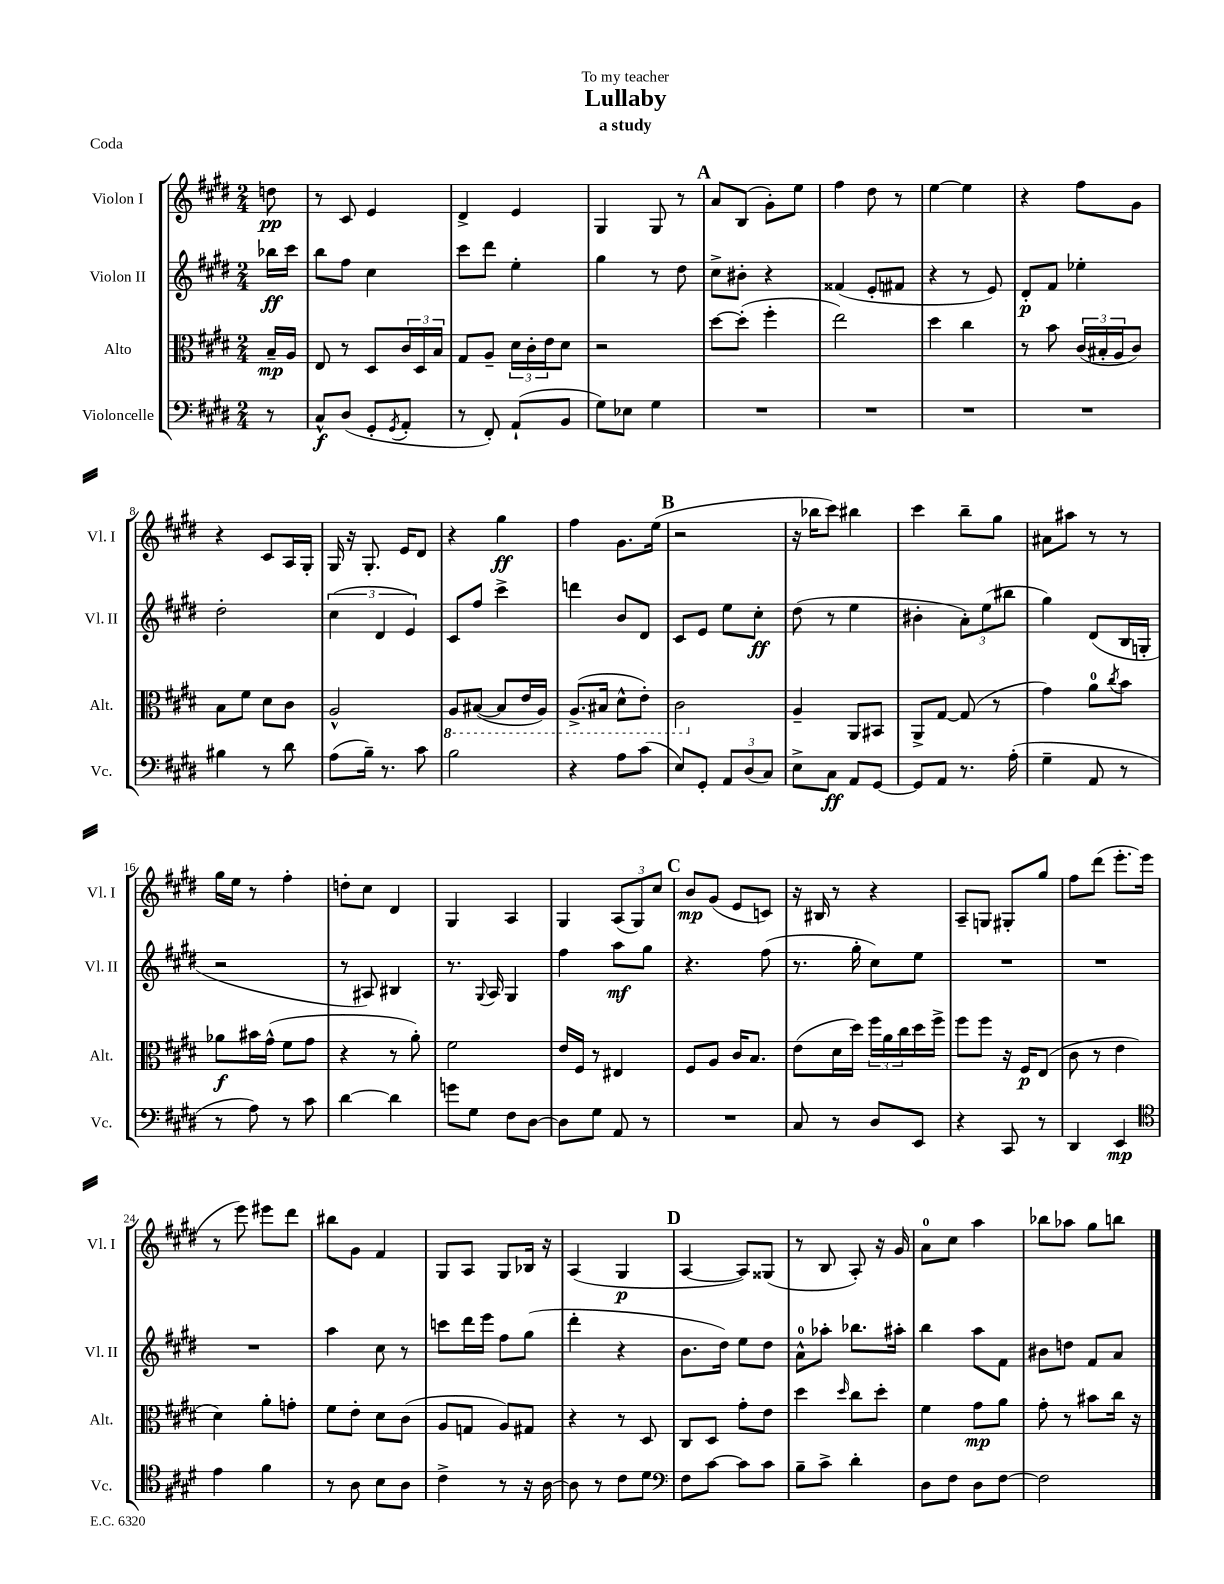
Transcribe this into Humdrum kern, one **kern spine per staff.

**kern	**dynam	**kern	**dynam	**kern	**dynam	**kern	**dynam
*part4	*part4	*part3	*part3	*part2	*part2	*part1	*part1
*staff4	*staff4	*staff3	*staff3	*staff2	*staff2	*staff1	*staff1
*I"Violoncelle	*	*I"Alto	*	*I"Violon II	*	*I"Violon I	*
*I'Vc.	*	*I'Alt.	*	*I'Vl. II	*	*I'Vl. I	*
*clefF4	*	*clefC3	*	*clefG2	*	*clefG2	*
*k[f#c#g#d#]	*	*k[f#c#g#d#]	*	*k[f#c#g#d#]	*	*k[f#c#g#d#]	*
*M2/4	*	*M2/4	*	*M2/4	*	*M2/4	*
=	=	=	=	=	=	=	=
8r	.	16B~/LL	mp	16bb-X\LL	ff	8ddn\	pp
.	.	16A/JJ	.	16ccc#\JJ	.	.	.
=1	=1	=1	=1	=1	=1	=1	=1
8C#^^/L	f	8E/	.	8bb\L	.	8r	.
(8D#/J	.	8r	.	8ff#\J	.	8c#/	.
8GG#'/L	.	8D#/L	.	4cc#\	.	4e/	.
8qGG#/	.	.	.	.	.	.	.
8AA'/J	.	24c#/L	.	.	.	.	.
.	.	24D#/	.	.	.	.	.
.	.	24B/JJ	.	.	.	.	.
=2	=2	=2	=2	=2	=2	=2	=2
8r	.	8G#/L	.	8ccc#\L	.	4d#^/	.
8FF#'/)	.	8A~/J	.	8ddd#\J	.	.	.
(8AA`/L	.	24d#\LL	.	4ee'\	.	4e/	.
.	.	24c#'\	.	.	.	.	.
.	.	24e\J	.	.	.	.	.
8BB/J	.	8d#\J	.	.	.	.	.
=3	=3	=3	=3	=3	=3	=3	=3
8G#\L)	.	2r	.	4gg#\	.	4G#/	.
8E-X\J	.	.	.	.	.	.	.
4G#\	.	.	.	8r	.	8G#/	.
.	.	.	.	8dd#\	.	8r	.
!!LO:REH:place=s1:t=A
=4	=4	=4	=4	=4	=4	=4	=4
2r	.	[8dd#\L	.	8cc#^\L	.	8a/L	.
.	.	(8dd#'\J]	.	8b#X'\J	.	(8B/J	.
.	.	4ff#'\	.	4r	.	8g#'\L)	.
.	.	.	.	.	.	8ee\J	.
=5	=5	=5	=5	=5	=5	=5	=5
2r	.	2ee\)	.	(4f##X/	.	4ff#\	.
.	.	.	.	8e'/L	.	8dd#\	.
.	.	.	.	8f#X/J	.	8r	.
=6	=6	=6	=6	=6	=6	=6	=6
2r	.	4dd#\	.	4r	.	[4ee\	.
.	.	4cc#\	.	8r	.	4ee\]	.
.	.	.	.	8e/)	.	.	.
=7	=7	=7	=7	=7	=7	=7	=7
2r	.	8r	.	8d#'/L	p	4r	.
.	.	8b\	.	8f#/J	.	.	.
.	.	(24c#/LL	.	4ee-X'\	.	8ff#\L	.
.	.	24B#X'/	.	.	.	.	.
.	.	24A/J	.	.	.	.	.
.	.	8c#/J)	.	.	.	8g#\J	.
!!LO:LB:g=z
=8	=8	=8	=8	=8	=8	=8	=8
4B#X\	.	8B\L	.	2dd#'\	.	4r	.
.	.	8f#\J	.	.	.	.	.
8r	.	8d#\L	.	.	.	8c#/L	.
8d#\	.	8c#\J	.	.	.	16A/L	.
.	.	.	.	.	.	16G#'/JJ	.
=9	=9	=9	=9	=9	=9	=9	=9
(8A\L	.	2A^^/	.	(6cc#\	.	16G#/	.
.	.	.	.	.	.	16r	.
16B~\Jk)	.	.	.	.	.	8.G#'/	.
.	.	.	.	6d#/	.	.	.
8.r	.	.	.	.	.	.	.
.	.	.	.	.	.	16e/KL	.
.	.	.	.	6e/)	.	.	.
8c#\	.	.	.	.	.	8d#/J	.
=10	=10	=10	=10	=10	=10	=10	=10
*	*	*8ba	*	*	*	*	*
2B\	.	8AA/L	.	8c#/L	.	4r	.
.	.	([8BB#X/J	.	8ff#/J	.	.	.
.	.	8BB#/L]	.	4ccc#^\	.	4gg#\	ff
.	.	16E/L	.	.	.	.	.
.	.	16AA/JJ)	.	.	.	.	.
=11	=11	=11	=11	=11	=11	=11	=11
4r	.	(8.AA^/L	.	4dddn\	.	4ff#\	.
.	.	16BB#X/Jk	.	.	.	.	.
8A\L	.	8D#^^\L	.	8b/L	.	8.g#\L	.
(8c#\J	.	8E'\J)	.	8d#/J	.	.	.
.	.	.	.	.	.	(16ee\Jk	.
!!LO:REH:place=s1:t=B
=12	=12	=12	=12	=12	=12	=12	=12
8E/L)	.	2C#\	.	8c#/L	.	2r	.
8GG#'/J	.	.	.	8e/J	.	.	.
12AA/L	.	.	.	8ee\L	.	.	.
(12D#/	.	.	.	.	.	.	.
.	.	.	.	8cc#'\J	ff	.	.
12C#/J)	.	.	.	.	.	.	.
=13	=13	=13	=13	=13	=13	=13	=13
*	*	*X8ba	*	*	*	*	*
8E^\L	.	4A~/	.	(8dd#\	.	16r	.
.	.	.	.	.	.	16bb-X\KL	.
8C#\J	ff	.	.	8r	.	8ccc#\J)	.
8AA/L	.	8AA/L	.	4ee\	.	4bb#X\	.
[8GG#/J	.	8BB#X/J	.	.	.	.	.
=14	=14	=14	=14	=14	=14	=14	=14
8GG#/L]	.	8AA^/L	.	4b#X'\	.	4ccc#\	.
8AA/J	.	[8G#/J	.	.	.	.	.
8.r	.	(8G#/]	.	12a'\L)	.	8bb~\L	.
.	.	.	.	(12ee\	.	.	.
.	.	8r	.	.	.	8gg#\J	.
.	.	.	.	12bb#X\J	.	.	.
(16A'\	.	.	.	.	.	.	.
=15	=15	=15	=15	=15	=15	=15	=15
4G#~\	.	4g#\)	.	4gg#\)	.	8a#X\L	.
.	.	.	.	.	.	8aa#X\J	.
8AA/	.	8a\L	.	(8d#/L	.	8r	.
.	.	8qcc#/	.	.	.	.	.
8r	.	8b\J	.	16B/L	.	8r	.
.	.	.	.	16Gn'/JJ	.	.	.
!!LO:LB:g=z
=16	=16	=16	=16	=16	=16	=16	=16
8r	.	8a-X\L	f	2r	.	16gg#\LL	.
.	.	.	.	.	.	16ee\JJ	.
8A\)	.	16b#X\L	.	.	.	8r	.
.	.	(16g#^^\JJ	.	.	.	.	.
8r	.	8f#\L	.	.	.	4ff#'\	.
8c#\	.	8g#\J	.	.	.	.	.
=17	=17	=17	=17	=17	=17	=17	=17
[4d#\	.	4r	.	8r	.	8ddn'\L	.
.	.	.	.	8A#X/)	.	8cc#\J	.
4d#\]	.	8r	.	4B#X/	.	4d#/	.
.	.	8a'\)	.	.	.	.	.
=18	=18	=18	=18	=18	=18	=18	=18
8gn\L	.	2f#\	.	8.r	.	4G#/	.
8G#\J	.	.	.	.	.	.	.
.	.	.	.	8qqG#/	.	.	.
.	.	.	.	16A/	.	.	.
8F#\L	.	.	.	4G#/	.	4A/	.
[8D#\J	.	.	.	.	.	.	.
=19	=19	=19	=19	=19	=19	=19	=19
8D#\L]	.	16e/LL	.	4ff#\	.	4G#/	.
.	.	16F#/JJ	.	.	.	.	.
8G#\J	.	8r	.	.	.	.	.
8AA/	.	4E#X/	.	8aa\L	mf	(12A/L	.
.	.	.	.	.	.	12G#/)	.
8r	.	.	.	8gg#\J	.	.	.
.	.	.	.	.	.	12cc#/J	.
!!LO:REH:place=s1:t=C
=20	=20	=20	=20	=20	=20	=20	=20
2r	.	8F#/L	.	4.r	.	8b/L	mp
.	.	8A/J	.	.	.	(8g#/J	.
.	.	16c#/KL	.	.	.	8e/L	.
.	.	8.B/J	.	.	.	.	.
.	.	.	.	(8ff#\	.	8cn/J)	.
=21	=21	=21	=21	=21	=21	=21	=21
8C#/	.	(8e\L	.	8.r	.	16r	.
.	.	.	.	.	.	16B#X/	.
8r	.	16d#\L	.	.	.	8r	.
.	.	16dd#\JJ)	.	16gg#'\	.	.	.
8D#/L	.	24ff#\LL	.	8cc#\L)	.	4r	.
.	.	24a\	.	.	.	.	.
.	.	24cc#\	.	.	.	.	.
8EE/J	.	16dd#\	.	8ee\J	.	.	.
.	.	16ff#^\JJ	.	.	.	.	.
=22	=22	=22	=22	=22	=22	=22	=22
4r	.	8ff#\L	.	2r	.	8A~/L	.
.	.	8ff#\J	.	.	.	8Gn/J	.
8CC#/	.	16r	.	.	.	8G#X'/L	.
.	.	16F#/KL	p	.	.	.	.
8r	.	(8E/J	.	.	.	8gg#/J	.
=23	=23	=23	=23	=23	=23	=23	=23
4DD#/	.	8c#\	.	2r	.	8ff#\L	.
.	.	8r	.	.	.	(8ddd#\J	.
4EE/	mp	4e\	.	.	.	8.eee'\L	.
.	.	.	.	.	.	16eee\Jk	.
!!LO:LB:g=z
=24	=24	=24	=24	=24	=24	=24	=24
*clefC4	*	*	*	*	*	*	*
4e\	.	4d#\)	.	2r	.	8r	.
.	.	.	.	.	.	8eee\)	.
4f#\	.	8a'\L	.	.	.	8eee#X\L	.
.	.	8gn'\J	.	.	.	8ddd#\J	.
=25	=25	=25	=25	=25	=25	=25	=25
8r	.	8f#\L	.	4aa\	.	8bb#X\L	.
8A\	.	8e'\J	.	.	.	8g#\J	.
8B\L	.	8d#\L	.	8cc#\	.	4f#/	.
8A\J	.	(8c#\J	.	8r	.	.	.
=26	=26	=26	=26	=26	=26	=26	=26
4c#^\	.	8A/L	.	8cccn\L	.	8G#/L	.
.	.	8Gn/J	.	16ddd#\L	.	8A/J	.
.	.	.	.	16eee\JJ	.	.	.
8r	.	8A/L)	.	8ff#\L	.	8G#/L	.
16r	.	8G#X/J	.	(8gg#\J	.	16B-X/Jk	.
[16A\	.	.	.	.	.	16r	.
=27	=27	=27	=27	=27	=27	=27	=27
8A\]	.	4r	.	4ddd#'\	.	(4A/	.
8r	.	.	.	.	.	.	.
8c#\L	.	8r	.	4r	.	4G#/	p
8d#\J	.	8D#/	.	.	.	.	.
!!LO:REH:place=s1:t=D
=28	=28	=28	=28	=28	=28	=28	=28
*clefF4	*	*	*	*	*	*	*
8F#\L	.	8C#/L	.	8.b\L	.	[4A/	.
[8c#\J	.	8D#/J	.	.	.	.	.
.	.	.	.	16dd#\Jk)	.	.	.
8c#\L]	.	8g#'\L	.	8ee\L	.	8A/L])	.
8c#\J	.	8e\J	.	8dd#\J	.	(8G##X/J	.
=29	=29	=29	=29	=29	=29	=29	=29
8B~\L	.	4dd#\	.	8a^^\L	.	8r	.
8c#^\J	.	.	.	8aa-X'\J	.	8B/	.
.	.	16qqdd#/	.	.	.	.	.
4d#'\	.	8cc#\L	.	8.bb-X\L	.	8A'/)	.
.	.	8dd#'\J	.	.	.	16r	.
.	.	.	.	16aa#X'\Jk	.	16g#/	.
=30	=30	=30	=30	=30	=30	=30	=30
8D#\L	.	4f#\	.	4bb\	.	8a\L	.
8F#\J	.	.	.	.	.	8cc#\J	.
8D#\L	.	8g#\L	mp	8aa\L	.	4aa\	.
[8F#\J	.	8a\J	.	8f#\J	.	.	.
=31	=31	=31	=31	=31	=31	=31	=31
2F#\]	.	8g#'\	.	8b#X\L	.	8bb-X\L	.
.	.	8r	.	8ddn\J	.	8aa-X\J	.
.	.	8b#X\L	.	8f#/L	.	8gg#\L	.
.	.	16cc#\Jk	.	8a/J	.	8bbn\J	.
.	.	16r	.	.	.	.	.
==	==	==	==	==	==	==	==
*-	*-	*-	*-	*-	*-	*-	*-
